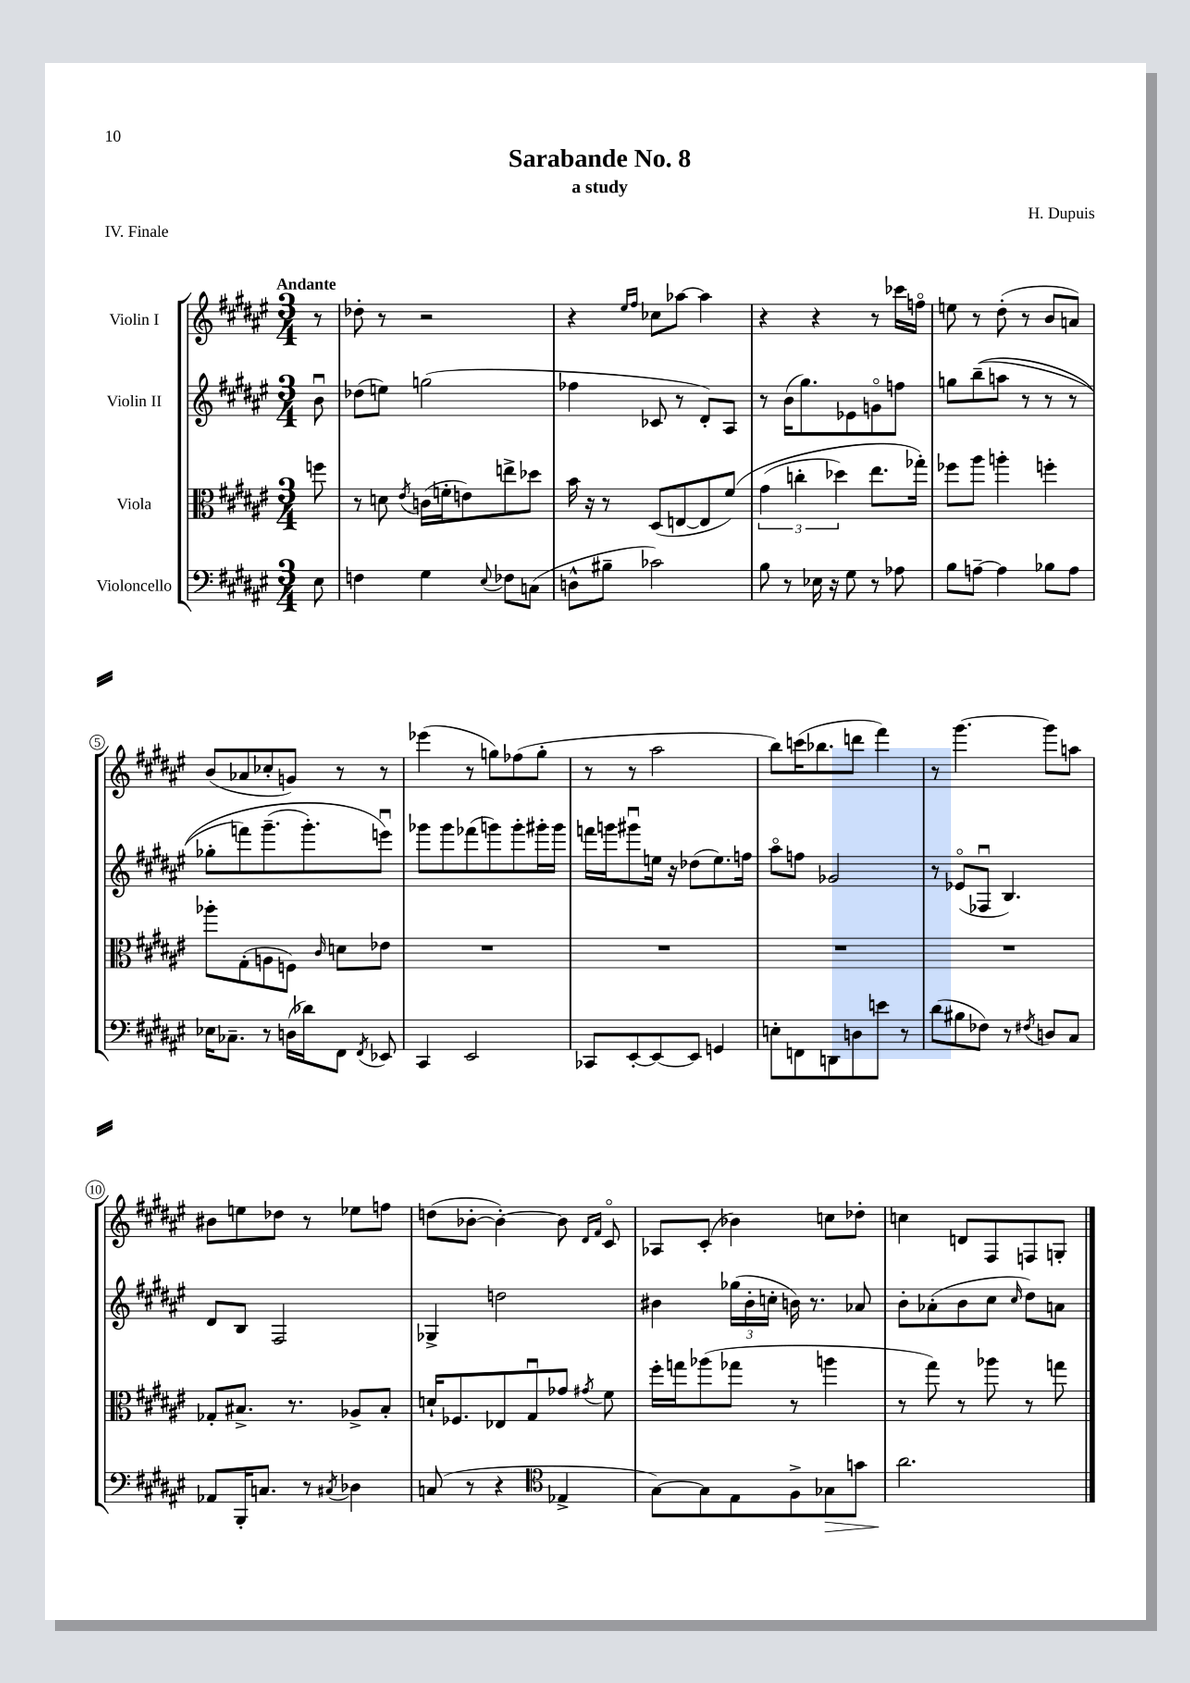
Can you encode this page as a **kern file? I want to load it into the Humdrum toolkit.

**kern	**kern	**kern	**kern
*staff4	*staff3	*staff2	*staff1
*clefF4	*clefC3	*clefG2	*clefG2
*k[f#c#g#d#a#e#]	*k[f#c#g#d#a#e#]	*k[f#c#g#d#a#e#]	*k[f#c#g#d#a#e#]
*M3/4	*M3/4	*M3/4	*M3/4
8E#	8ff	8bu	8r
=	=	=	=
4F	8r	(8dd-	8dd-'
.	8d	8ee)	8r
.	8qe#	.	.
4G#	(16c	(2gg	2r
.	16f'	.	.
.	8e)	.	.
8qqE#	.	.	.
8F-	8ee^	.	.
(8C	8dd-	.	.
=	=	=	=
8D^^	16b	4ff-	4r
.	16r	.	.
8B#~	8r	.	.
.	.	.	16qqee#
.	.	.	16qqff#
2c-)	(8D#	8c-	8cc-
.	[8E	8r	[8aa-
.	8E]	8d#')	4aa-]
.	&(8f#)	8A#	.
=	=	=	=
8B	(6g#	8r	4r
8r	.	(16b	.
.	6cc'	.	.
.	.	8.gg#)	.
16E-	.	.	4r
16r	.	.	.
.	6dd-)	.	.
8G#	.	8e-	.
8r	8.ee#	8go	8r
8A-	.	8ff	16ccc-
.	16gg-'&)	.	16ffo
=	=	=	=
8B	8ff-	8gg	8ee
[8A~	8aa#	&((8bb~	8r
4A]	4aa'	8aa	(8dd#'
.	.	8r	8r
8B-	4ff'	8r	8b
8A	.	8r	8a)
=	=	=	=
16E-	8aa-'	8gg-'	(8b
8.C-~	.	.	.
.	(8G#'	8fff)	8a-
8r	8A	(8.ggg#~	8cc-'
(16D	8F)	.	8g)
16d-)	.	8.ggg#')	.
.	16qqc#	.	.
8FF#	8d	.	8r
8qFF#	.	.	.
8EE-	8e-	8eeeu&)	8r
=	=	=	=
4CC#	2.r	8ggg-	(4eee-
.	.	8ggg-	.
2EE#	.	(8fff-	8r
.	.	8ggg)	8gg)
.	.	8ggg'	(8ff-
.	.	16ggg#'	8gg'
.	.	16ggg#	.
=	=	=	=
8CC-	2.r	16fff	8r
.	.	16ggg	.
[8EE#'	.	8ggg#u	8r
8EE#_	.	16ee	2aa#
.	.	16r	.
8EE#]	.	(8dd-	.
4GG	.	8.ee)	.
.	.	16ff	.
=	=	=	=
8E'	2.r	8aa#o	8bb)
8FF	.	8ff	(16ccc
.	.	.	8.bb-
8DD	.	2g-	.
8D	.	.	8ddd
8e	.	.	4fff#)
8r	.	.	.
=	=	=	=
(8d#	2.r	8r	8r
8B#	.	(8e-o	[4.ggg#
8F-)	.	8F-u	.
8r	.	4.B)	.
8qF#	.	.	.
8D	.	.	8ggg#]
8C#	.	.	8aa
=	=	=	=
8AA-	8G-'	8d#	8b#
16BBB'	8.B#^	8B	8ee
8.C	.	.	.
.	.	2F#	8dd-
.	8.r	.	.
8r	.	.	8r
8qC#	.	.	.
4D-	8A-^	.	8ee-
.	8B#'	.	8ff
=	=	=	=
(8C	16d`	4G-^	(8dd
.	8.F-	.	.
8r	.	.	[8b-'
4r	8E-	2dd	4b-'_)
.	8G#u	.	.
*clefC4	*	*	*
4E-^	8g-	.	8b-]
.	.	.	16qqd#
.	8qg#	.	16qqf#
.	8f#	.	8c#o
=	=	=	=
[8G#)	16ff#'	4b#	8A-
.	16gg	.	.
8G#]	(8aa-	.	(8c#'
8E#	8gg-	(24gg-	4b-)
.	.	24b#'	.
.	.	24cc'	.
8F#^	8r	16b)	.
.	.	8.r	.
8G-	4aa	.	8cc
8g	.	8a-	8dd-'
=	=	=	=
2.a#	8r	8b'	4cc
.	8gg#)	(8a-'	.
.	8r	8b	8d
.	8aa-	8cc#	8F#
.	.	16qqcc#	.
.	8r	8dd#)	8F
.	8gg	8a	8G'
==	==	==	==
*-	*-	*-	*-
